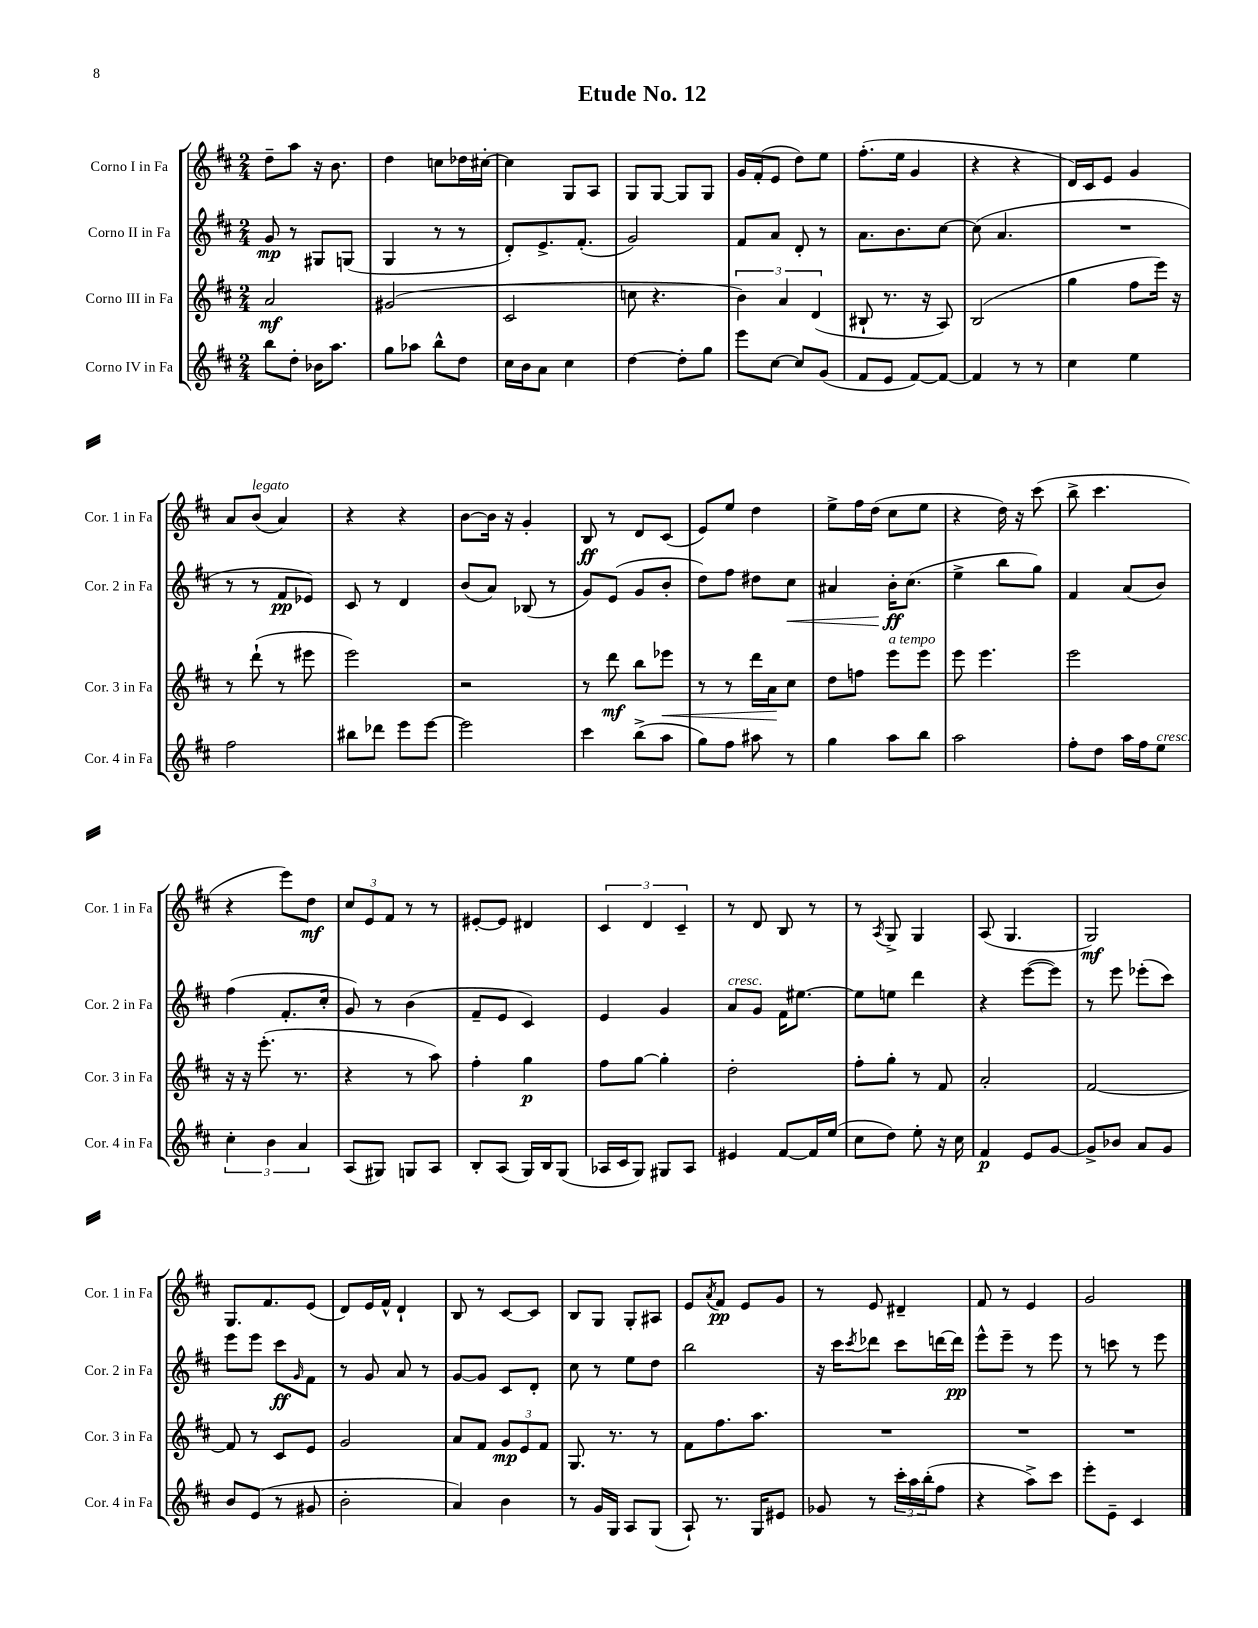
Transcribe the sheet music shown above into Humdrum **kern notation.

**kern	**dynam	**kern	**dynam	**kern	**dynam	**kern	**dynam
*part4	*part4	*part3	*part3	*part2	*part2	*part1	*part1
*staff4	*staff4	*staff3	*staff3	*staff2	*staff2	*staff1	*staff1
*I"Corno IV in Fa	*	*I"Corno III in Fa	*	*I"Corno II in Fa	*	*I"Corno I in Fa	*
*I'Cor. 4 in Fa	*	*I'Cor. 3 in Fa	*	*I'Cor. 2 in Fa	*	*I'Cor. 1 in Fa	*
*clefG2	*	*clefG2	*	*clefG2	*	*clefG2	*
*k[f#c#]	*	*k[f#c#]	*	*k[f#c#]	*	*k[f#c#]	*
*M2/4	*	*M2/4	*	*M2/4	*	*M2/4	*
=1	=1	=1	=1	=1	=1	=1	=1
8bb\L	.	2a/	mf	8g/	mp	8dd~\L	.
8dd'\J	.	.	.	8r	.	8aa\J	.
16b-X\KL	.	.	.	8G#X/L	.	16r	.
8.aa\J	.	.	.	.	.	8.b\	.
.	.	.	.	(8Gn/J	.	.	.
=2	=2	=2	=2	=2	=2	=2	=2
8gg\L	.	(2g#X/	.	4G/	.	4dd\	.
8aa-X\J	.	.	.	.	.	.	.
8bb^^\L	.	.	.	8r	.	8ccn\L	.
8dd\J	.	.	.	8r	.	16dd-X\L	.
.	.	.	.	.	.	[16cc#X'\JJ	.
=3	=3	=3	=3	=3	=3	=3	=3
16cc#\LL	.	2c#/	.	8d'/L)	.	4cc#\]	.
16b\J	.	.	.	.	.	.	.
8a\J	.	.	.	8.e^/	.	.	.
4cc#\	.	.	.	.	.	8G/L	.
.	.	.	.	(8.f#'/J	.	.	.
.	.	.	.	.	.	8A/J	.
=4	=4	=4	=4	=4	=4	=4	=4
[4dd\	.	8ccn\	.	2g/)	.	8G/L	.
.	.	4.r	.	.	.	[8G/J	.
8dd'\L]	.	.	.	.	.	8G/L]	.
8gg\J	.	.	.	.	.	8G/J	.
=5	=5	=5	=5	=5	=5	=5	=5
8eee\L	.	6b\)	.	8f#/L	.	16g/LL	.
.	.	.	.	.	.	(16f#'/J	.
[8cc#\J	.	.	.	8a/J	.	8e/J	.
.	.	6a/	.	.	.	.	.
8cc#/L]	.	.	.	8d'/	.	8dd\L)	.
.	.	(6d/	.	.	.	.	.
(8g/J	.	.	.	8r	.	8ee\J	.
=6	=6	=6	=6	=6	=6	=6	=6
8f#/L	.	8B#X`/	.	8.a\L	.	(8.ff#'\L	.
8e/J	.	8.r	.	.	.	.	.
.	.	.	.	8.b\	.	16ee\Jk	.
[8f#/L)	.	.	.	.	.	4g/	.
.	.	16r	.	.	.	.	.
8f#/J_	.	8A/)	.	[8cc#\J	.	.	.
=7	=7	=7	=7	=7	=7	=7	=7
4f#/]	.	(2B/	.	(8cc#\]	.	4r	.
.	.	.	.	4.a/	.	.	.
8r	.	.	.	.	.	4r	.
8r	.	.	.	.	.	.	.
=8	=8	=8	=8	=8	=8	=8	=8
4cc#\	.	4gg\	.	2r	.	16d/LL)	.
.	.	.	.	.	.	16c#/J	.
.	.	.	.	.	.	8e/J	.
4ee\	.	8ff#\L	.	.	.	4g/	.
.	.	16eee\Jk)	.	.	.	.	.
.	.	16r	.	.	.	.	.
!!LO:LB:g=z
=9	=9	=9	=9	=9	=9	=9	=9
2ff#\	.	8r	.	8r	.	8a/L	.
!	!	!	!	!	!	!LO:TX:a:i:t=legato	!
.	.	(8ddd`\	.	8r	.	(8b/J	.
.	.	8r	.	8f#/L	pp	4a/)	.
.	.	8eee#X\	.	8e-X/J)	.	.	.
=10	=10	=10	=10	=10	=10	=10	=10
8bb#X\L	.	2eee\)	.	8c#/	.	4r	.
8ddd-X\J	.	.	.	8r	.	.	.
8eee\L	.	.	.	4d/	.	4r	.
[8eee\J	.	.	.	.	.	.	.
=11	=11	=11	=11	=11	=11	=11	=11
2eee\]	.	2r	.	(8b/L	.	[8b\L	.
.	.	.	.	8a/J)	.	16b\Jk]	.
.	.	.	.	.	.	16r	.
.	.	.	.	(8B-X/	.	4g'/	.
.	.	.	.	8r	.	.	.
=12	=12	=12	=12	=12	=12	=12	=12
4ccc#\	.	8r	.	8g/L)	.	8B/	ff
.	.	8ddd\	mf	(8e/J	.	8r	.
(8bb^\L	.	8bb\L	.	8g/L	.	8d/L	.
!	!	!	!LO:HP:b	!	!	!	!
8aa\J	.	8eee-X\J	<	8b'/J	.	(8c#/J	.
=13	=13	=13	=13	=13	=13	=13	=13
8gg\L)	.	8r	.	8dd\L)	.	8e/L)	.
8ff#\J	.	8r	.	8ff#\J	.	8ee/J	.
8aa#X\	.	16ddd\LL	.	8dd#X\L	.	4dd\	.
.	.	16a\J	.	.	.	.	.
!	!	!	!	!	!LO:HP:b	!	!
8r	.	8cc#\J	[	8cc#\J	<	.	.
=14	=14	=14	=14	=14	=14	=14	=14
4gg\	.	8dd\L	.	4a#X/	.	8ee^\L	.
.	.	8ffn\J	.	.	.	16ff#\L	.
.	.	.	.	.	.	(16dd\JJ	.
!	!	!LO:TX:a:i:t=a tempo	!	!	!	!	!
8aa\L	.	8eee\L	.	16b'\KL	ff	8cc#\L	.
.	.	.	.	(8.cc#\J	[	.	.
8bb\J	.	8eee\J	.	.	.	8ee\J	.
=15	=15	=15	=15	=15	=15	=15	=15
2aa\	.	8eee\	.	4ee^\	.	4r	.
.	.	4.eee\	.	.	.	.	.
.	.	.	.	8bb\L	.	16dd\)	.
.	.	.	.	.	.	16r	.
.	.	.	.	8gg\J)	.	(8ccc#\	.
=16	=16	=16	=16	=16	=16	=16	=16
8ff#'\L	.	2eee\	.	4f#/	.	8bb^\	.
8dd\J	.	.	.	.	.	4.ccc#\	.
16aa\LL	.	.	.	(8a/L	.	.	.
16ff#\J	.	.	.	.	.	.	.
!LO:TX:a:i:t=cresc.	!	!	!	!	!	!	!
8ee\J	.	.	.	8b/J)	.	.	.
!!LO:LB:g=z
=17	=17	=17	=17	=17	=17	=17	=17
6cc#'\	.	16r	.	(4ff#\	.	4r	.
.	.	16r	.	.	.	.	.
.	.	(8.eee'\	.	.	.	.	.
6b\	.	.	.	.	.	.	.
.	.	.	.	8.f#'/L	.	8eee\L)	.
.	.	8.r	.	.	.	.	.
6a/	.	.	.	.	.	.	.
.	.	.	.	.	.	8dd\J	mf
.	.	.	.	16cc#'/Jk	.	.	.
=18	=18	=18	=18	=18	=18	=18	=18
(8A/L	.	4r	.	8g/)	.	12cc#/L	.
.	.	.	.	.	.	12e/	.
8G#X/J)	.	.	.	8r	.	.	.
.	.	.	.	.	.	12f#/J	.
8Gn/L	.	8r	.	(4b\	.	8r	.
8A/J	.	8aa\)	.	.	.	8r	.
=19	=19	=19	=19	=19	=19	=19	=19
8B'/L	.	4ff#'\	.	8f#~/L	.	[8e#X'/L	.
(8A/J	.	.	.	8e/J	.	8e#/J]	.
16G/LL)	.	4gg\	p	4c#/)	.	4d#X/	.
16B/J	.	.	.	.	.	.	.
(8G/J	.	.	.	.	.	.	.
=20	=20	=20	=20	=20	=20	=20	=20
16A-X/LL	.	8ff#\L	.	4e/	.	6c#/	.
16c#/J	.	.	.	.	.	.	.
8G/J)	.	[8gg\J	.	.	.	.	.
.	.	.	.	.	.	6d/	.
8G#X/L	.	4gg'\]	.	4g/	.	.	.
.	.	.	.	.	.	6c#~/	.
8A-/J	.	.	.	.	.	.	.
=21	=21	=21	=21	=21	=21	=21	=21
!	!	!	!	!LO:TX:a:i:t=cresc.	!	!	!
4e#X/	.	2dd'\	.	8a/L	.	8r	.
.	.	.	.	8g/J	.	8d/	.
[8f#/L	.	.	.	16f#\KL	.	8B/	.
.	.	.	.	[8.ee#X\J	.	.	.
16f#/L]	.	.	.	.	.	8r	.
(16ee/JJ	.	.	.	.	.	.	.
=22	=22	=22	=22	=22	=22	=22	=22
8cc#\L	.	8ff#'\L	.	8ee#\L]	.	8r	.
.	.	.	.	.	.	8qA/	.
8dd\J)	.	8gg'\J	.	8een\J	.	8G^/	.
8ee'\	.	8r	.	4ddd\	.	4G/	.
16r	.	8f#/	.	.	.	.	.
16cc#\	.	.	.	.	.	.	.
=23	=23	=23	=23	=23	=23	=23	=23
4f#/	p	2a'/	.	4r	.	(8A/	.
.	.	.	.	.	.	4.G/	.
8e/L	.	.	.	([8eee\L	.	.	.
[8g/J	.	.	.	8eee\J])	.	.	.
=24	=24	=24	=24	=24	=24	=24	=24
8g^/L]	.	[2f#/	.	8r	.	2G/)	mf
8b-X/J	.	.	.	8eee\	.	.	.
8a/L	.	.	.	(8eee-X'\L	.	.	.
8g/J	.	.	.	8ccc#\J)	.	.	.
!!LO:LB:g=z
=25	=25	=25	=25	=25	=25	=25	=25
8b/L	.	8f#/]	.	8eee\L	.	8.G/L	.
(8e/J	.	8r	.	8eee\J	.	.	.
.	.	.	.	.	.	8.f#/	.
8r	.	8c#/L	.	8ccc#\L	ff	.	.
.	.	.	.	16qqg/	.	.	.
8g#X/	.	8e/J	.	8f#\J	.	(8e/J	.
=26	=26	=26	=26	=26	=26	=26	=26
2b'\	.	2g/	.	8r	.	8d/L)	.
.	.	.	.	8g/	.	16e/L	.
.	.	.	.	.	.	16f#^^/JJ	.
.	.	.	.	8a/	.	4d`/	.
.	.	.	.	8r	.	.	.
=27	=27	=27	=27	=27	=27	=27	=27
4a/)	.	8a/L	.	[8g/L	.	8B/	.
.	.	8f#/J	.	8g/J]	.	8r	.
4b\	.	12g/L	mp	8c#/L	.	[8c#/L	.
.	.	12e/	.	.	.	.	.
.	.	.	.	8d'/J	.	8c#/J]	.
.	.	12f#/J	.	.	.	.	.
=28	=28	=28	=28	=28	=28	=28	=28
8r	.	8.G/	.	8cc#\	.	8B/L	.
16g/LL	.	.	.	8r	.	8G/J	.
16G/JJ	.	8.r	.	.	.	.	.
8A/L	.	.	.	8ee\L	.	8G'/L	.
(8G/J	.	8r	.	8dd\J	.	8A#X/J	.
=29	=29	=29	=29	=29	=29	=29	=29
8A`/)	.	8f#\L	.	2bb\	.	8e/L	.
.	.	.	.	.	.	8qa/	.
8.r	.	8.ff#\	.	.	.	8f#/J	pp
.	.	.	.	.	.	8e/L	.
16G/KL	.	8.aa\J	.	.	.	.	.
8e#X/J	.	.	.	.	.	8g/J	.
=30	=30	=30	=30	=30	=30	=30	=30
8g-X/	.	2r	.	16r	.	8r	.
.	.	.	.	16ccc#\KL	.	.	.
.	.	.	.	8qccc#/	.	.	.
8r	.	.	.	8ddd-X\J	.	8e/	.
24ccc#'\LL	.	.	.	8ccc#\L	.	4d#X~/	.
24aa\	.	.	.	.	.	.	.
(24bb'\J	.	.	.	.	.	.	.
8ff#\J	.	.	.	[16dddn\L	.	.	.
.	.	.	.	16ddd\JJ]	pp	.	.
=31	=31	=31	=31	=31	=31	=31	=31
4r	.	2r	.	8eee^^\L	.	8f#/	.
.	.	.	.	8eee~\J	.	8r	.
8aa^\L)	.	.	.	8r	.	4e/	.
8ccc#\J	.	.	.	8eee\	.	.	.
=32	=32	=32	=32	=32	=32	=32	=32
8eee'\L	.	2r	.	8r	.	2g/	.
8e~\J	.	.	.	8cccn\	.	.	.
4c#/	.	.	.	8r	.	.	.
.	.	.	.	8eee\	.	.	.
==	==	==	==	==	==	==	==
*-	*-	*-	*-	*-	*-	*-	*-
